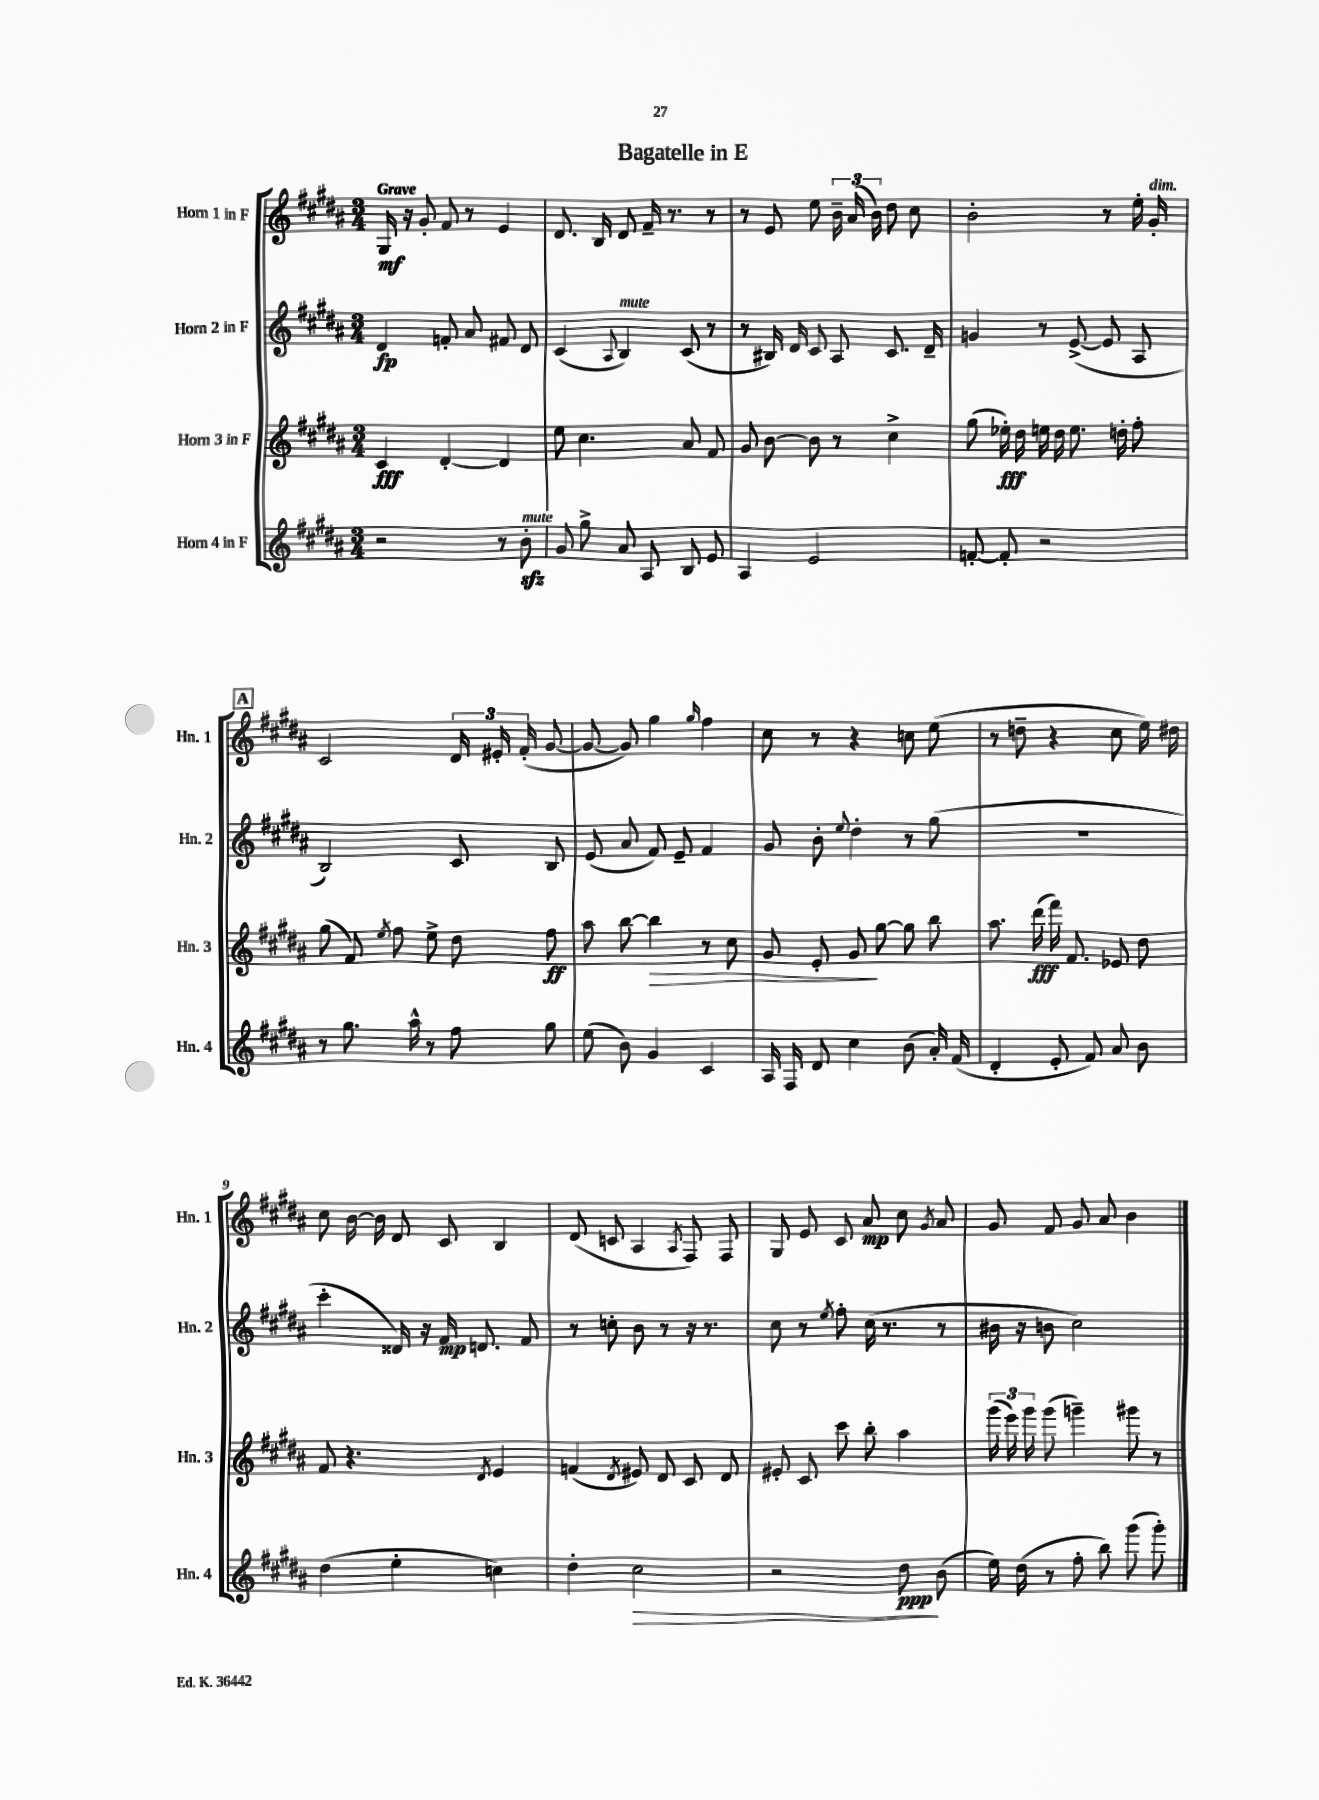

**kern	**kern	**kern	**kern
*staff4	*staff3	*staff2	*staff1
*clefG2	*clefG2	*clefG2	*clefG2
*k[f#c#g#d#a#]	*k[f#c#g#d#a#]	*k[f#c#g#d#a#]	*k[f#c#g#d#a#]
*M3/4	*M3/4	*M3/4	*M3/4
2r	4c#	4d#	16G#
.	.	.	16r
.	.	.	8g#'
.	[4d#'	8f'	8f#
.	.	8a#	8r
8r	4d#]	8f#	4e
8b'	.	8d#	.
=	=	=	=
8g#	8ee	(4c#	8.d#
8gg#^	4.cc#	.	.
.	.	.	16B
.	.	8qqA#	.
8a#	.	4B)	8d#
8A#	.	.	16f#~
.	.	.	8.r
8B	8a#	(8c#	.
8e	8f#	8r	8r
=	=	=	=
4A#	8g#	8r	8r
.	[8b	16B#)	8e
.	.	16d#	.
2e	8b]	8c#	8ee
.	8r	8A#	24b~
.	.	.	(24a#
.	.	.	24b)
.	4cc#^	8.c#	8dd#
.	.	.	8cc#
.	.	16d#~	.
=	=	=	=
[8f'	(8gg#	4g	2b'
8f']	16ee-')	.	.
.	16dd#	.	.
2r	16ee	8r	.
.	16dd#	.	.
.	8.ee	([8e^	.
.	.	8e]	8r
.	16dd'	.	.
.	8ff#'	8A#	16ee'
.	.	.	16g#'
=	=	=	=
8r	(8gg#	2B)	2c#
8.gg#	8f#)	.	.
.	8qee	.	.
.	8ff#	.	.
16aa#^^	.	.	.
8r	8ee^	.	.
8ff#	8dd#	8c#	24d#
.	.	.	24e#'
.	.	.	(24f#'
8gg#	8ff#	8B	[8g#
=	=	=	=
(8ee	8aa#	(8e	8g#_
8b)	[8bb	8a#	8g#])
4g#	4bb]	8f#)	4gg#
.	.	8e~	.
.	.	.	16qqgg#
4c#	8r	4f#	4ff#
.	8cc#	.	.
=	=	=	=
16A#	8g#	8g#	8cc#
16F#	.	.	.
8d#	8e'	8b'	8r
.	.	8qqee	.
4cc#	8g#	4dd#'	4r
.	[8gg#	.	.
(8b	8gg#]	8r	8cc
16a#')	8bb	(8gg#	(8ee
(16f#	.	.	.
=	=	=	=
4d#'	8.aa#	2.r	8r
.	.	.	8dd~
.	(16ddd#	.	.
8e'	16fff#)	.	4r
.	8.f#	.	.
8f#)	.	.	.
8a#	8e-	.	8cc#
8b	8dd#	.	16ee)
.	.	.	16dd#
=	=	=	=
(4dd#	8f#	4ccc#'	8cc#
.	4.r	.	[16b
.	.	.	16b]
4ee'	.	16d##)	8d#
.	.	16r	.
.	.	16f#	8c#
.	.	8.d	.
.	8qd#	.	.
4cc)	4e	.	4B
.	.	8f#	.
=	=	=	=
4dd#'	(4f	8r	(8d#
.	.	8cc'	8c
.	8qd#	.	.
2cc#	8e#)	8b	4A#
.	8d#	8r	.
.	.	.	8qA#
.	8c#	16r	8F#)
.	.	8.r	.
.	8d#	.	8F#
=	=	=	=
2r	8e#'	8cc#	8G#
.	8c#	8r	8e
.	.	8qee	.
.	8ccc#	8ff#'	8c#
.	8bb'	(16cc#	8a#
.	.	8.r	.
8dd#	4aa#	.	8cc#
.	.	.	8qg#
(8b	.	8r	8a#
=	=	=	=
16ee)	(24ggg#	16b#	8g#
.	24eee)	.	.
(16dd#	.	16r	.
.	24ggg#	.	.
8r	(8ggg#	8b	8f#
8ff#'	4ggg~)	2cc#)	8g#
8bb)	.	.	8a#
(8ggg#	8ggg#	.	4b
8ggg#')	8r	.	.
==	==	==	==
*-	*-	*-	*-
